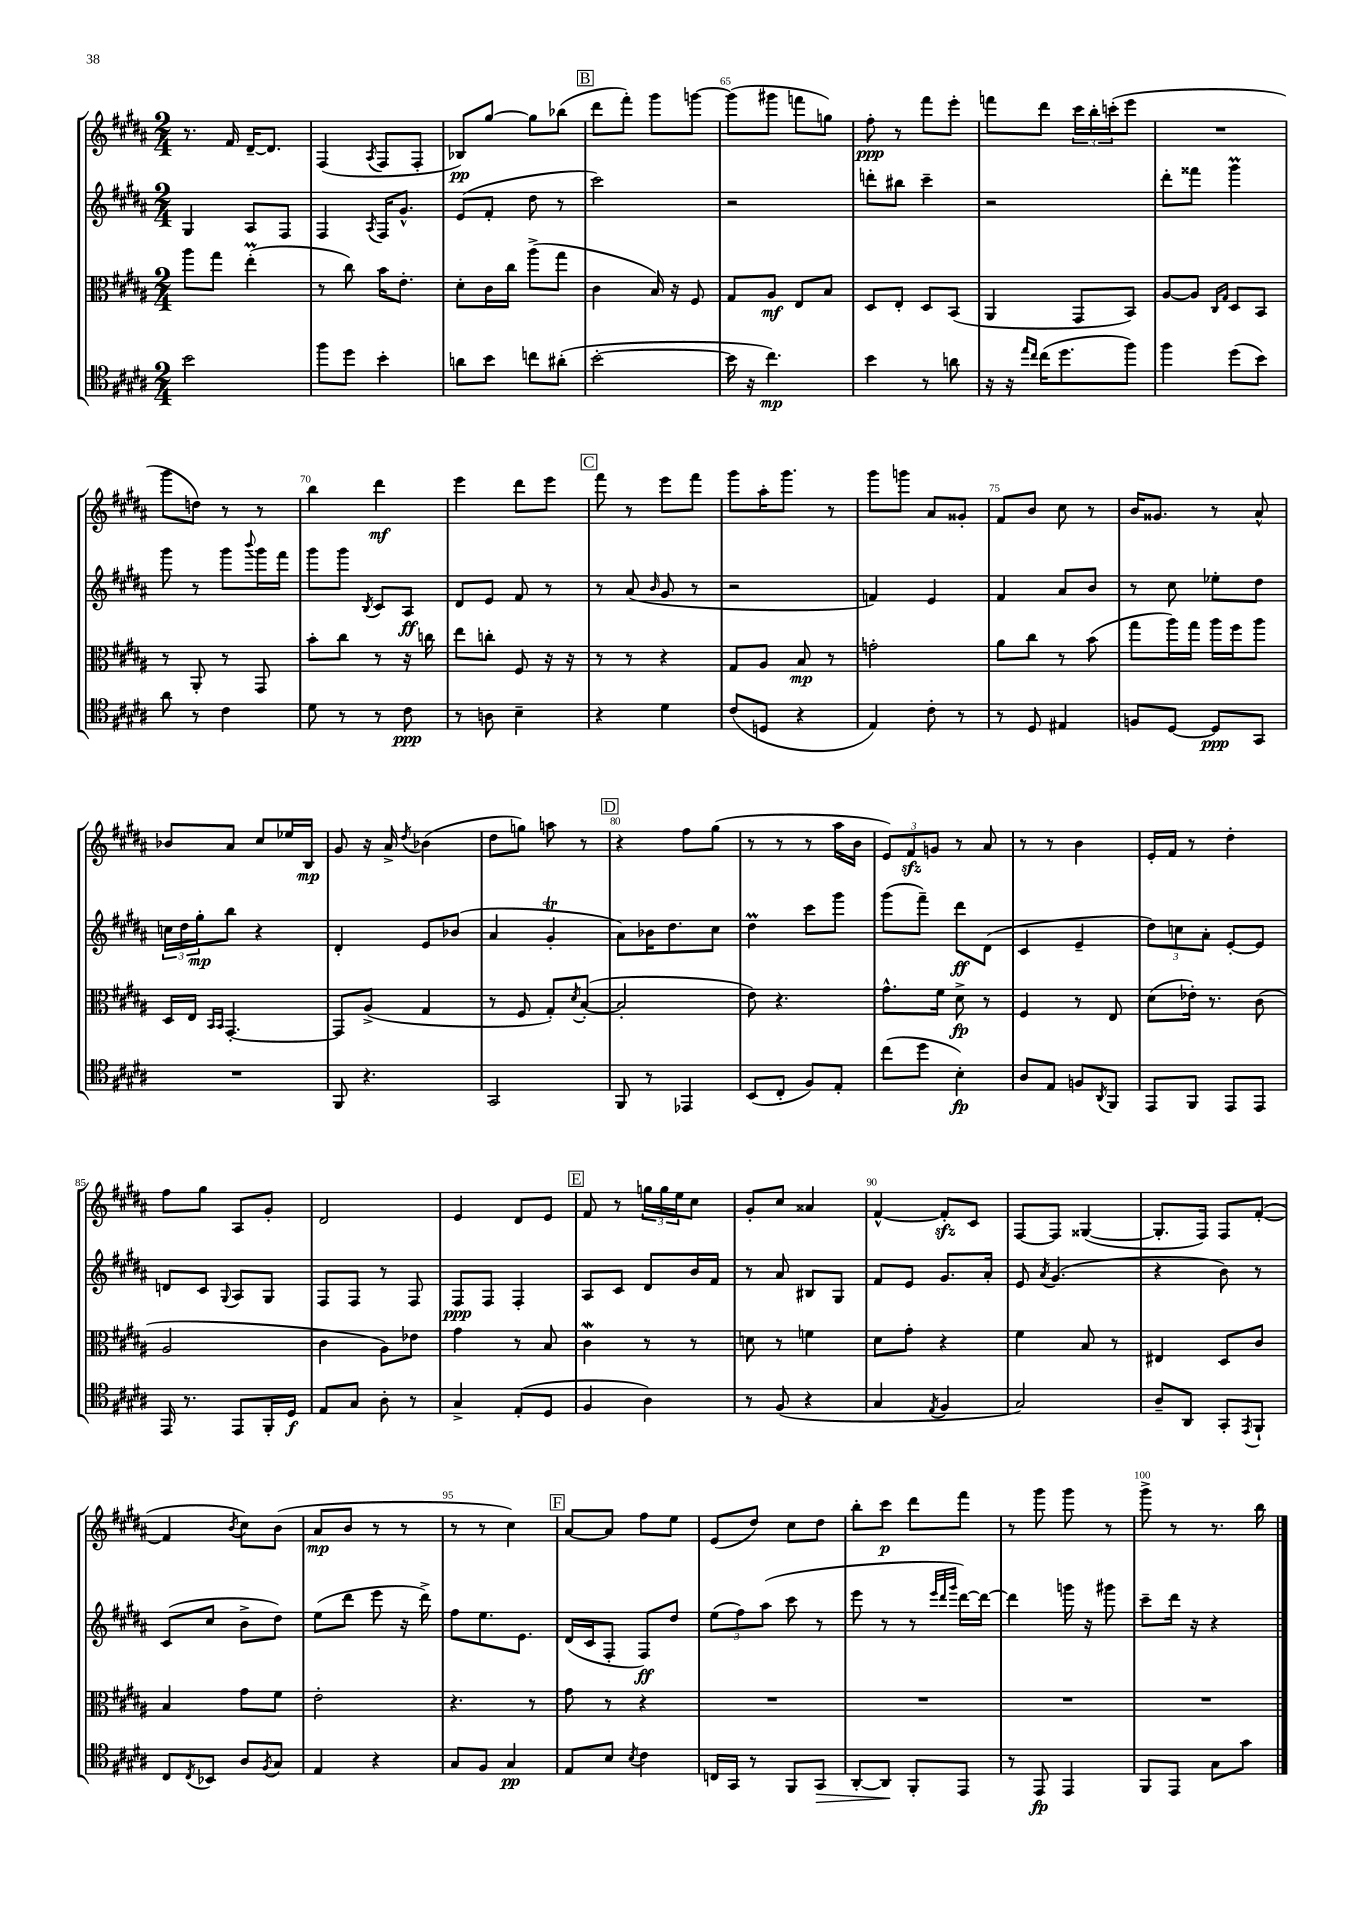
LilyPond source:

<<
\new StaffGroup <<
\new Staff = "s0" {
    \clef treble \key b \major \numericTimeSignature \time 2/4
    r8. fis'16 dis'16~-- dis'8. |
    fis4( \acciaccatura { ais8 } fis8 fis8-. |
    bes8\pp) gis''8~ gis''8 bes''8( |
    \mark \markup { \box "B" } dis'''8 fis'''8-.) gis'''8 g'''8~ |
    g'''8( gis'''8 f'''8 g''8) |
    fis''8-.\ppp r8 fis'''8 e'''8-. |
    f'''8 dis'''8 \tuplet 3/2 { cis'''16 b''16-. c'''16-.( } e'''8 |
    R2 |
    gis'''8 d''8) r8 r8 |
    b''4 dis'''4\mf |
    e'''4 dis'''8 e'''8 |
    \mark \markup { \box "C" } fis'''8 r8 e'''8 fis'''8 |
    gis'''8 ais''16-. gis'''8. r8 |
    gis'''8 g'''8 ais'8 gisis'8-. |
    fis'8 b'8 cis''8 r8 |
    b'16 gisis'8. r8 ais'8-^ |
    bes'8 ais'8 cis''8 ees''16 b16\mp |
    gis'8 r16 ais'16-> \acciaccatura { dis''8 } bes'4( |
    dis''8 g''8) a''8 r8 |
    \mark \markup { \box "D" } r4 fis''8 gis''8( |
    r8 r8 r8 ais''16 b'16 |
    \tuplet 3/2 { e'8) fis'8\sfz g'8 } r8 ais'8 |
    r8 r8 b'4 |
    e'16-. fis'16 r8 dis''4-. |
    fis''8 gis''8 ais8 gis'8-. |
    dis'2 |
    e'4 dis'8 e'8 |
    \mark \markup { \box "E" } fis'8 r8 \tuplet 3/2 { g''16 g''16 e''16 } cis''8 |
    gis'8-. cis''8 aisis'4 |
    fis'4~-^ fis'8-.\sfz cis'8 |
    fis8~ fis8 gisis4~( |
    gisis8.-. fis16) fis8 fis'8~-.( |
    fis'4 \acciaccatura { b'8 } cis''8) b'8( |
    ais'8\mp b'8 r8 r8 |
    r8 r8 cis''4) |
    \mark \markup { \box "F" } ais'8~ ais'8 fis''8 e''8 |
    e'8( dis''8) cis''8 dis''8 |
    b''8-. cis'''8\p dis'''8 fis'''8 |
    r8 gis'''8 gis'''8 r8 |
    gis'''8-> r8 r8. b''16 \bar "|." |
}
\new Staff = "s1" {
    \clef treble \key b \major \numericTimeSignature \time 2/4
    gis4 ais8 fis8 |
    fis4 \acciaccatura { ais8 } fis16 gis'8.-^ |
    e'8( fis'8-. dis''8 r8 |
    \mark \markup { \box "B" } cis'''2) |
    r2 |
    d'''8-. bis''8 cis'''4-- |
    r2 |
    dis'''8-. fisis'''8 gis'''4\prall |
    gis'''8 r8 gis'''8 \appoggiatura { b'''8 } gis'''16 fis'''16 |
    gis'''8 gis'''8 \acciaccatura { b8 } cis'8 ais8\ff |
    dis'8 e'8 fis'8 r8 |
    \mark \markup { \box "C" } r8 ais'8( \grace { b'16 } gis'8 r8 |
    r2 |
    f'4) e'4 |
    fis'4 ais'8 b'8 |
    r8 cis''8 ees''8-. dis''8 |
    \tuplet 3/2 { c''16 dis''16 gis''16-.\mp } b''8 r4 |
    dis'4-. e'8 bes'8( |
    ais'4 gis'4-.\trill |
    \mark \markup { \box "D" } ais'8) bes'16 dis''8. cis''8 |
    dis''4\prall cis'''8 gis'''8 |
    gis'''8( fis'''8--) dis'''8\ff dis'8( |
    cis'4 e'4-- |
    \tuplet 3/2 { dis''8) c''8 ais'8-. } e'8~-. e'8 |
    d'8 cis'8 \appoggiatura { gis8 } ais8 gis8 |
    fis8 fis8 r8 fis8 |
    fis8\ppp fis8 fis4-. |
    \mark \markup { \box "E" } ais8 cis'8 dis'8 b'16 fis'16 |
    r8 ais'8 bis8 gis8 |
    fis'8 e'8 gis'8. ais'16-. |
    e'8 \acciaccatura { ais'8 } gis'4.( |
    r4 b'8) r8 |
    cis'8( cis''8 b'8-> dis''8) |
    e''8( dis'''8 e'''8 r16 dis'''16->) |
    fis''8 e''8. e'8. |
    \mark \markup { \box "F" } dis'16( cis'16 fis8-. fis8\ff) dis''8 |
    \tuplet 3/2 { e''8( fis''8) ais''8( } cis'''8 r8 |
    e'''8 r8 r8 \grace { e'''32 dis'''32 gis'''32 } dis'''16~) dis'''16~ |
    dis'''4 g'''16 r16 gis'''8 |
    cis'''8-- dis'''16 r16 r4 \bar "|." |
}
\new Staff = "s2" {
    \clef alto \key b \major \numericTimeSignature \time 2/4
    ais''8 gis''8 e''4-.\prall( |
    r8 cis''8) b'16 e'8.-. |
    dis'8-. cis'16 cis''16 ais''8->( gis''8 |
    \mark \markup { \box "B" } cis'4 b16) r16 fis8 |
    gis8 ais8\mf e8 b8 |
    dis8 e8-. dis8 b,8( |
    ais,4 gis,8 b,8) |
    ais8~ ais8 \grace { cis16 gis16 } dis8 b,8 |
    r8 ais,8-. r8 gis,8 |
    b'8-. cis''8 r8 r16 c''16 |
    e''8 c''8-. fis8 r16 r16 |
    \mark \markup { \box "C" } r8 r8 r4 |
    gis8 ais8 b8\mp r8 |
    g'2-. |
    ais'8 cis''8 r8 b'8( |
    gis''8 ais''16) gis''16 ais''16 fis''16 ais''8 |
    dis16 e16 \grace { b,16 b,16 } gis,4.~-. |
    gis,8 ais8->( gis4 |
    r8 fis8 gis8-.) \acciaccatura { dis'8 } b8~-.( |
    \mark \markup { \box "D" } b2-. |
    e'8) r4. |
    gis'8.-^ fis'16 dis'8->\fp r8 |
    fis4 r8 e8 |
    dis'8( ees'16-.) r8. cis'8( |
    ais2 |
    cis'4 ais8) ees'8 |
    gis'4 r8 b8 |
    \mark \markup { \box "E" } cis'4\mordent r8 r8 |
    d'8 r8 f'4 |
    dis'8 gis'8-. r4 |
    fis'4 b8 r8 |
    eis4 dis8 cis'8 |
    b4 gis'8 fis'8 |
    e'2-. |
    r4. r8 |
    \mark \markup { \box "F" } gis'8 r8 r4 |
    R2 |
    R2 |
    R2 |
    R2 \bar "|." |
}
\new Staff = "s3" {
    \clef tenor \key b \major \numericTimeSignature \time 2/4
    b'2 |
    fis''8 dis''8 b'4-. |
    a'8 b'8 c''8 ais'8-.( |
    \mark \markup { \box "B" } b'2~-. |
    b'16 r16 cis''4.\mp) |
    b'4 r8 a'8 |
    r16 r16 \grace { e''16 cis''16 } cis''16( dis''8. fis''8) |
    fis''4 dis''8( b'8) |
    ais'8 r8 cis'4 |
    dis'8 r8 r8 cis'8\ppp |
    r8 a8 b4-- |
    \mark \markup { \box "C" } r4 dis'4 |
    cis'8( d8 r4 |
    e4) cis'8-. r8 |
    r8 dis8 eis4 |
    f8 dis8~ dis8\ppp gis,8 |
    R2 |
    fis,8 r4. |
    gis,2 |
    \mark \markup { \box "D" } fis,8 r8 ees,4 |
    b,8( cis8-. fis8) e8-. |
    cis''8( dis''8 b4-.\fp) |
    ais8 e8 f8 \acciaccatura { ais,8 } fis,8 |
    e,8 fis,8 e,8 e,8 |
    e,16 r8. e,8 fis,16-. dis16\f |
    e8 gis8 ais8-. r8 |
    gis4-> e8-.( dis8 |
    \mark \markup { \box "E" } fis4 ais4) |
    r8 fis8( r4 |
    gis4 \acciaccatura { e8 } fis4 |
    gis2) |
    ais8-- ais,8 gis,8-. \acciaccatura { e,8 } fis,8-! |
    cis8 \acciaccatura { cis8 } bes,8 ais8 \acciaccatura { fis8 } gis8 |
    e4 r4 |
    gis8 fis8 gis4\pp |
    \mark \markup { \box "F" } e8 b8 \acciaccatura { b8 } cis'4 |
    c16 gis,16 r8 fis,8 gis,8\> |
    ais,8~-. ais,8\! fis,8-. e,8 |
    r8 e,8\fp e,4 |
    fis,8 e,8 gis8 gis'8 \bar "|." |
}
>>
>>
\layout { \context { \Score currentBarNumber = #61 \override BarNumber.break-visibility = ##(#f #t #t) barNumberVisibility = #(every-nth-bar-number-visible 5) } }
